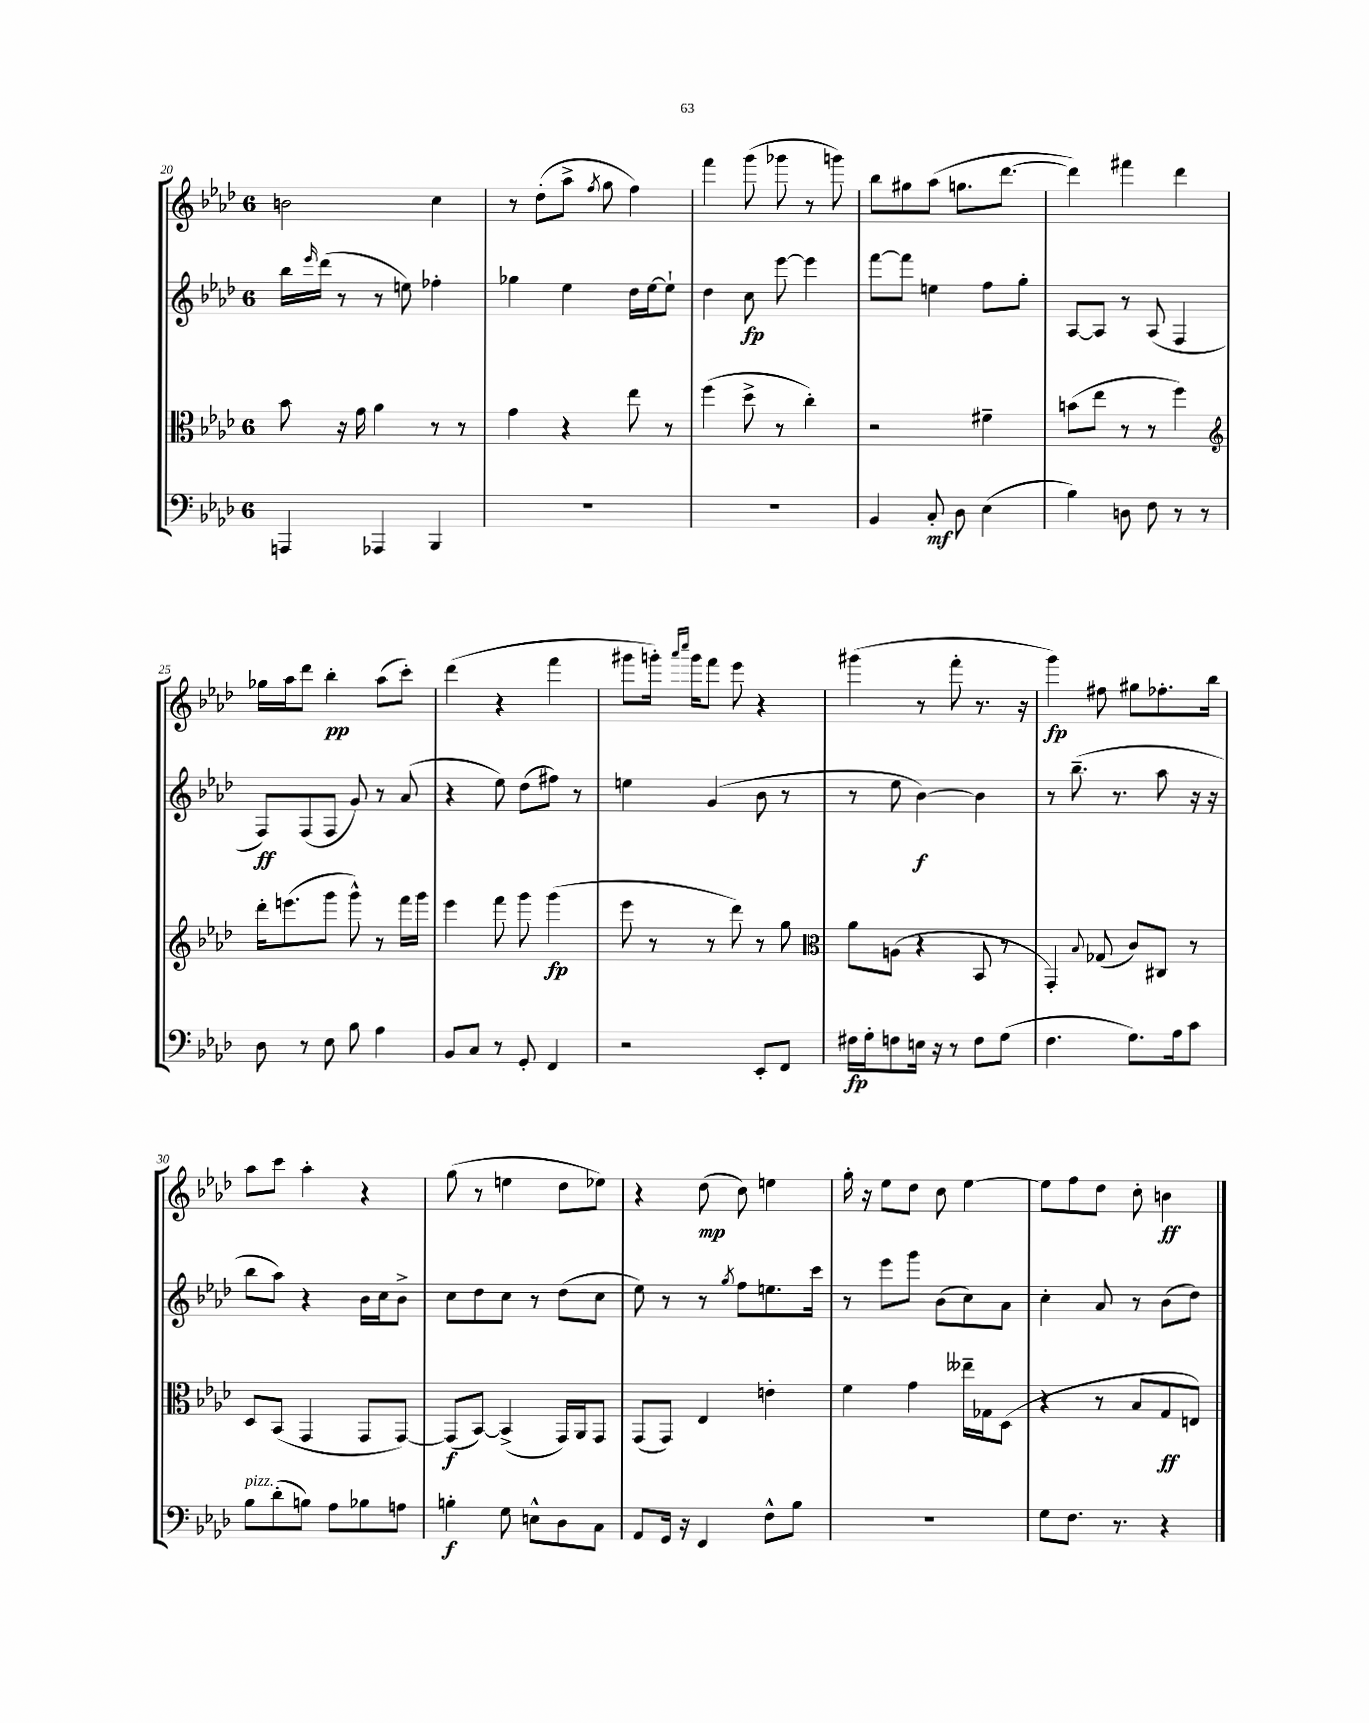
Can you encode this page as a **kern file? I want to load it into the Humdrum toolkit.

**kern	**kern	**kern	**kern
*staff4	*staff3	*staff2	*staff1
*clefF4	*clefC3	*clefG2	*clefG2
*k[b-e-a-d-]	*k[b-e-a-d-]	*k[b-e-a-d-]	*k[b-e-a-d-]
*M6/8	*M6/8	*M6/8	*M6/8
4AAA	8b-	16bb-	2b
.	.	16qqeee-	.
.	.	(16ddd-	.
.	16r	8r	.
.	16g	.	.
4AAA-	4a-	8r	.
.	.	8ee)	.
4BBB-	8r	4ff-'	4cc
.	8r	.	.
=	=	=	=
2.r	4g	4gg-	8r
.	.	.	(8dd-'
.	4r	4ee-	8aa-^
.	.	.	8qff
.	.	.	8gg
.	8ee-	16dd-	4ff)
.	.	[16ee-	.
.	8r	8ee-`]	.
=	=	=	=
2.r	(4ff	4dd-	4fff
.	8dd-^	8cc	(8ggg
.	8r	[8eee-	8ggg-
.	4cc')	4eee-]	8r
.	.	.	8ggg)
=	=	=	=
4BB-	2r	[8fff	8bb-
.	.	8fff]	8gg#
8C'	.	4ee	(8aa-
8D-	.	.	8.gg
(4E-	4f#~	8ff	.
.	.	.	[8.ddd-
.	.	8gg'	.
=	=	=	=
4B-)	(8b	[8A-	4ddd-])
.	8ee-	8A-]	.
8D	8r	8r	4fff#
8F	8r	(8A-	.
8r	4ff)	4F	4ddd-
8r	.	.	.
=	=	=	=
*	*clefG2	*	*
8D-	16ddd-'	8F)	16gg-
.	(8.eee	.	16aa-
8r	.	(8F	8ddd-
8E-	8ggg	8F	4bb-'
8B-	8ggg^^)	8g)	.
4A-	8r	8r	(8aa-
.	16fff	(8a-	8ccc')
.	16ggg	.	.
=	=	=	=
8BB-	4eee-	4r	(4ddd-
8C	.	.	.
8r	8fff	8ee-)	4r
8GG'	8ggg	(8dd-	.
4FF	(4ggg	8ff#)	4fff
.	.	8r	.
=	=	=	=
2r	8eee-	4ee	8ggg#
.	8r	.	16ggg')
.	.	.	16qqaaa-
.	.	.	16qqcccc
.	.	.	16ggg
.	8r	(4g	8fff
.	8ddd-)	.	8eee-
8EE-'	8r	8b-	4r
8FF	8gg	8r	.
=	=	=	=
*	*clefC3	*	*
16F#	8a-	8r	(4ggg#
16G'	.	.	.
8F	(8A	8ee-	.
16E	4r	[4b-)	8r
16r	.	.	.
8r	.	.	8fff'
8F	8BB-	4b-]	8.r
(8G	8r	.	.
.	.	.	16r
=	=	=	=
4.F	4GG')	8r	4ggg)
.	.	(8.bb-~	.
.	8qqB-	.	.
.	(8G-	.	8ff#
.	.	8.r	.
8.G)	8c)	.	8gg#
.	8C#	8aa-	8.ff-'
16A-	.	.	.
8c	8r	16r	.
.	.	16r	16bb-
=	=	=	=
8B-	8D-	8bb-	8aa-
(8d-'	(8BB-	8aa-)	8ccc
8B)	4GG	4r	4aa-'
8A-	.	.	.
8B-	8GG	16b-	4r
.	.	16cc	.
8A	[8GG)	8b-^	.
=	=	=	=
4B'	(8GG]	8cc	(8gg
.	[8BB-)	8dd-	8r
8G	(4BB-^]	8cc	4ee
8E^^	.	8r	.
8D-	16GG)	(8dd-	8dd-
.	16AA-	.	.
8C	8GG	8cc	8ee-)
=	=	=	=
8AA-	(8GG	8ee-)	4r
16GG	8GG)	8r	.
16r	.	.	.
4FF	4E-	8r	(8dd-
.	.	8qgg	.
.	.	8ff	8cc)
8F^^	4e'	8.ee	4ee
8B-	.	.	.
.	.	16ccc	.
=	=	=	=
2.r	4f	8r	16gg'
.	.	.	16r
.	.	8eee-	8ee-
.	4g	8ggg	8dd-
.	.	(8b-	8cc
.	16ee--~	8cc)	[4ee-
.	16G-	.	.
.	(8D-	8a-	.
=	=	=	=
8G	4r	4cc'	8ee-]
8.F	.	.	8ff
.	8r	8a-	8dd-
8.r	.	.	.
.	8B-	8r	8cc'
4r	8G	(8b-	4b
.	8E)	8dd-)	.
==	==	==	==
*-	*-	*-	*-
